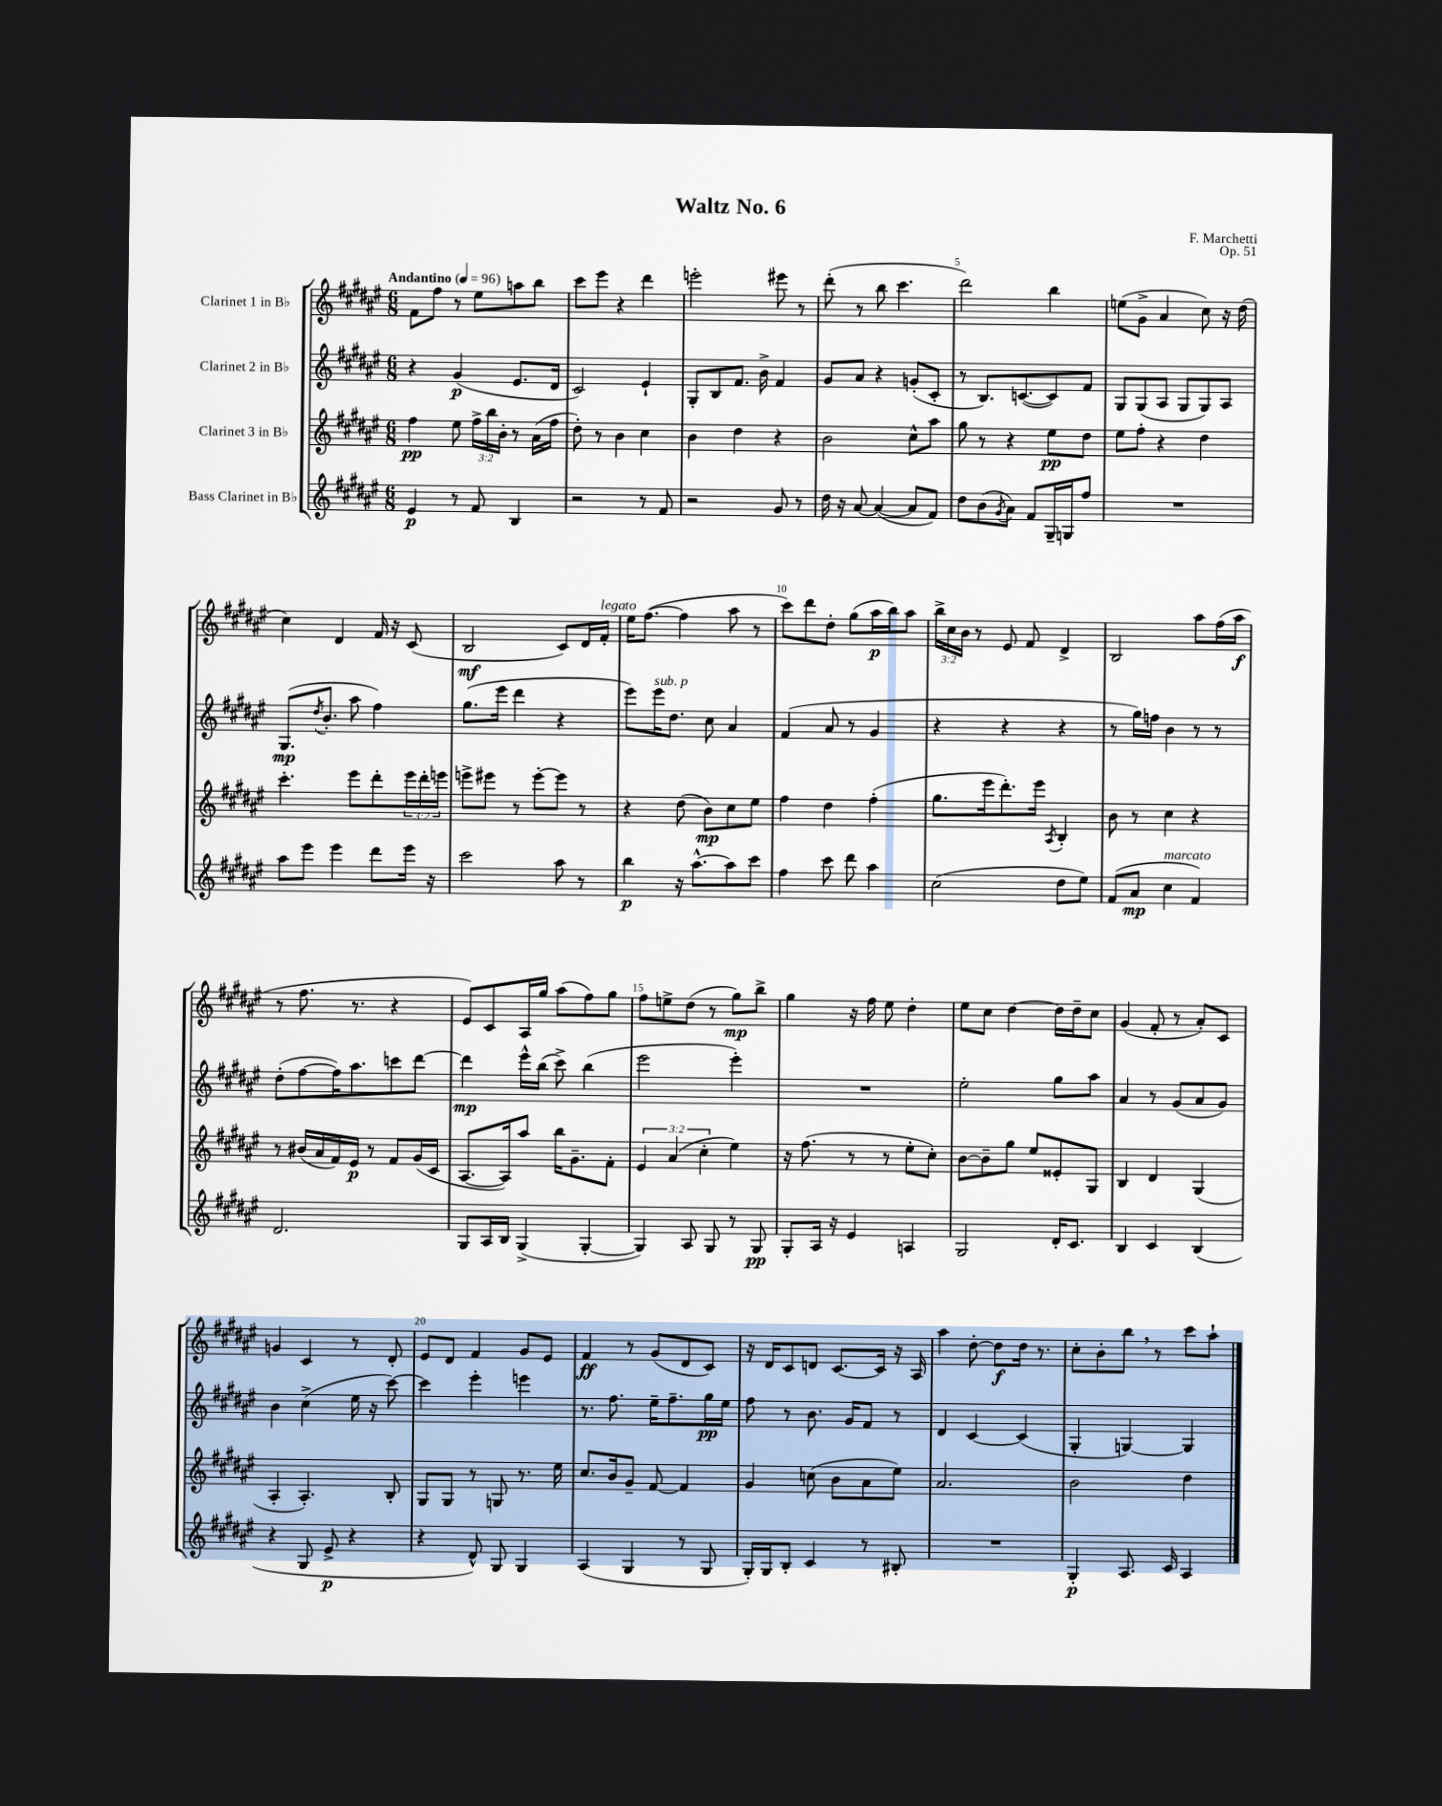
\header { title = "Waltz No. 6" composer = "F. Marchetti" opus = "Op. 51" }
<<
\new StaffGroup <<
\new Staff = "s0" \with { instrumentName = "Clarinet 1 in Bb" } {
    \clef treble \key fis \major \numericTimeSignature \time 6/8 \override Staff.TupletNumber.text = #tuplet-number::calc-fraction-text \tempo "Andantino" 4 = 96
    fis'8 fis''8 r8 eis''8 a''8 b''8 |
    cis'''8 eis'''8 r4 dis'''4 |
    e'''2-. eis'''8 r8 |
    dis'''8-.( r8 b''8 cis'''4. |
    dis'''2) b''4 |
    e''8( gis'8-> ais'4 cis''8) r16 dis''16( |
    cis''4) dis'4 fis'16 r16 cis'8( |
    b2\mf cis'8) dis'16 fis'16-.^\markup { \italic "legato" } |
    eis''16 fis''8.~( fis''4 ais''8 r8 |
    cis'''8) dis'''8 dis''8-. gis''8( ais''16\p b''16) ais''8 |
    \tuplet 3/2 { b''16-> cis''16 b'16 } r8 eis'8 fis'8 dis'4-> |
    b2 ais''8 fis''16( ais''16\f |
    r8 fis''8. r8. r4 |
    eis'8) cis'8 ais16 gis''16 ais''8( fis''8) gis''8 |
    fis''8 e''8-> dis''8( r8 gis''8\mp) b''8-> |
    gis''4 r16 fis''16 eis''8 dis''4-. |
    eis''8 cis''8 dis''4~ dis''16 dis''16-- cis''8 |
    gis'4( fis'8-. r8 ais'8-.) cis'8 |
    g'4 cis'4 r8 dis'8-. |
    eis'8 dis'8 fis'4 gis'8 eis'8 |
    fis'4\ff r8 gis'8( dis'8 cis'8) |
    r16 dis'16 cis'8 d'8 cis'8.~ cis'16 r16 ais16 |
    ais''4 dis''8~-. dis''8\f dis''16 r8. |
    cis''8-. b'8-. b''8 \breathe r8 cis'''8 ais''8-! \bar "|." |
}
\new Staff = "s1" \with { instrumentName = "Clarinet 2 in Bb" } {
    \clef treble \key fis \major \numericTimeSignature \time 6/8
    r4 gis'4\p( eis'8. dis'16 |
    cis'2) eis'4-! |
    gis8-. b8 fis'8. b'16-> fis'4 |
    gis'8 ais'8 r4 g'8-.( cis'8-. |
    r8 b8.) c'8.~( c'8) fis'8 |
    gis8 gis8( ais8 gis8 gis8) ais8 |
    gis8.\mp( \acciaccatura { dis''8 } b'8.-. ais''8 fis''4) |
    gis''8.( eis'''16 dis'''4 r4 |
    eis'''8) eis'''16^\markup { \italic "sub. p" } dis''8. cis''8 ais'4 |
    fis'4( ais'8 r8 gis'4 |
    r4 r4 r4 |
    r8 gis''16) f''16 b'4 r8 r8 |
    dis''8-.( fis''8~ fis''16) ais''8. c'''8 dis'''8~ |
    dis'''4\mp eis'''16-^ b''16( cis'''8->) b''4( |
    eis'''2 eis'''4-.) |
    R2. |
    eis''2-. gis''8 ais''8 |
    ais'4 r8 gis'8( ais'8 gis'8) |
    b'4 cis''4->( eis''16 r16 cis'''8~) |
    cis'''4 eis'''4-. e'''4 |
    r8. fis''8. eis''16-- fis''8.-- gis''16\pp eis''16 |
    fis''8 r8 b'8. gis'16 fis'8 r8 |
    dis'4 cis'4~ cis'4( |
    gis4-. g4~) g4 \bar "|." |
}
\new Staff = "s2" \with { instrumentName = "Clarinet 3 in Bb" } {
    \clef treble \key fis \major \numericTimeSignature \time 6/8 \override Staff.TupletNumber.text = #tuplet-number::calc-fraction-text
    fis''4\pp eis''8 \tuplet 3/2 { fis''16-> b''16 b'16-. } r8 ais'16( fis''16 |
    dis''8-.) r8 b'4 cis''4 |
    b'4 dis''4 r4 |
    b'2 cis''8-^ ais''8 |
    gis''8 r8 r4 eis''8\pp dis''8 |
    eis''8 fis''8-. r4 dis''4 |
    cis'''4.-. eis'''8 dis'''8-. \tuplet 3/2 { eis'''16 dis'''16-. e'''16 } |
    e'''8-> eis'''8 r8 eis'''8~-. eis'''8 r8 |
    r4 dis''8( b'8\mp) cis''8 eis''8 |
    fis''4 dis''4 fis''4-.( |
    gis''8. eis'''16 dis'''8.-.) eis'''16 \acciaccatura { ais8 } b4-. |
    b'8 r8 cis''4 r4 |
    r8 bis'16( ais'16 fis'16) eis'16\p r8 fis'8 gis'16( cis'16 |
    ais8.~ ais16) ais''8 b''16 gis'8.-- fis'8-. |
    \tuplet 3/2 { eis'4 ais'4( cis''4-. } eis''4) |
    r16 fis''8.( r8 r8 eis''8-. cis''8-.) |
    b'8~ b'8-- gis''8 eis''8 eisis'8-. gis8 |
    b4 dis'4 gis4( |
    ais4-. ais4.-.) b8-. |
    gis8 gis8 r8 g8 r8. eis''16 |
    cis''8. b'16 gis'8-- fis'8~ fis'4 |
    gis'4 c''8( b'8 ais'8 eis''8) |
    ais'2. |
    b'2 dis''4 \bar "|." |
}
\new Staff = "s3" \with { instrumentName = "Bass Clarinet in Bb" } {
    \clef treble \key fis \major \numericTimeSignature \time 6/8
    eis'4\p r8 fis'8 b4 |
    r2 r8 fis'8 |
    r2 gis'8 r8 |
    dis''16 r16 ais'8~ ais'4~( ais'8 fis'8) |
    dis''8 b'8( \acciaccatura { gis'8 } ais'8) fis'8 gis16-- g16 fis''8 |
    R2. |
    ais''8 eis'''8 eis'''4 dis'''8 eis'''16 r16 |
    cis'''2 ais''8 r8 |
    b''4\p r16 ais''8.~-^ ais''8 cis'''8 |
    fis''4 cis'''8 dis'''8 ais''4 |
    cis''2( dis''8 eis''8) |
    fis'8( ais'8\mp cis''4^\markup { \italic "marcato" } fis'4) |
    dis'2. |
    gis8 ais16 b16 gis4->( gis4~-. |
    gis4) ais8 gis8 r8 gis8\pp |
    gis8-. ais16 r16 eis'4 a4 |
    gis2 dis'16-. cis'8. |
    b4 cis'4 b4( |
    r4 gis8 eis'8->\p r4 |
    r4 dis'8-^) gis8 gis4 |
    ais4( gis4 r8 gis8 |
    gis16-.) gis16 b8-. cis'4 r8 bis8-. |
    R2. |
    gis4-.\p ais8. cis'16 ais4 \bar "|." |
}
>>
>>
\layout { \context { \Score \override BarNumber.break-visibility = ##(#f #t #t) barNumberVisibility = #(every-nth-bar-number-visible 5) } }
